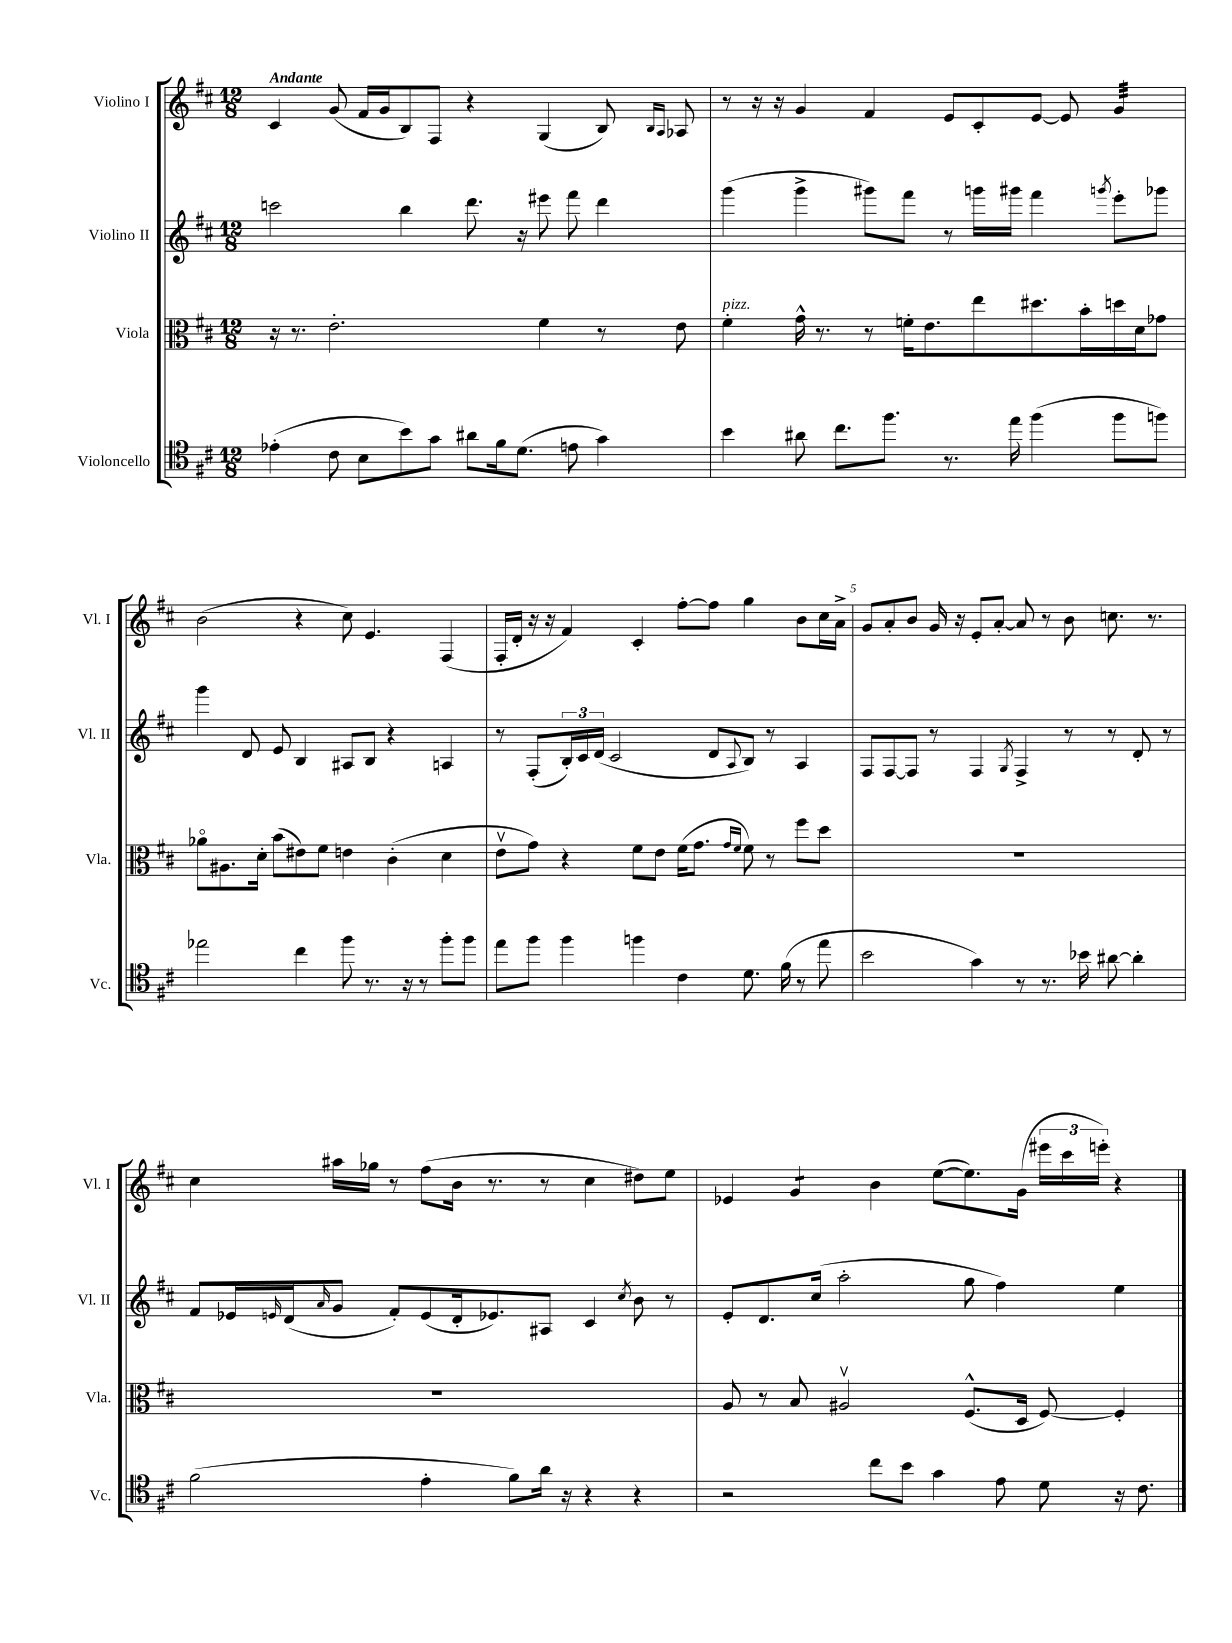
<<
\new StaffGroup <<
\new Staff = "s0" \with { instrumentName = "Violino I" shortInstrumentName = "Vl. I" } {
    \clef treble \key d \major \numericTimeSignature \time 12/8 \tempo "Andante"
    cis'4 g'8( fis'16 g'16 b8) fis8 r4 g4( b8) \grace { b16 a16 } aes8 |
    r8 r16 r16 g'4 fis'4 e'8 cis'8-. e'8~ e'8 g'4:32 |
    b'2( r4 cis''8) e'4. fis4( |
    fis16-. d'16-. r16 r16 fis'4) cis'4-. fis''8~-. fis''8 g''4 b'8 cis''16 a'16-> |
    g'8 a'8-. b'8 g'16 r16 e'8-. a'8~-. a'8 r8 b'8 c''8. r8. |
    cis''4 ais''16 ges''16 r8 fis''8( b'16 r8. r8 cis''4 dis''8) e''8 |
    ees'4 g'4:8 b'4 e''8~( e''8.) g'16( \tuplet 3/2 { eis'''16 cis'''16 e'''16-.) } r4 \bar "|." |
}
\new Staff = "s1" \with { instrumentName = "Violino II" shortInstrumentName = "Vl. II" } {
    \clef treble \key d \major \numericTimeSignature \time 12/8
    c'''2 b''4 d'''8. r16 eis'''8 fis'''8 d'''4 |
    g'''4( g'''4-> gis'''8) fis'''8 r8 g'''16 gis'''16 fis'''4 \acciaccatura { g'''8 } e'''8-. ges'''8 |
    g'''4 d'8 e'8 b4 ais8 b8 r4 a4 |
    r8 fis8-.( \tuplet 3/2 { b16-.) cis'16 d'16( } cis'2 d'8 \appoggiatura { a8 } b8) r8 a4 |
    fis8 fis8~ fis8 r8 fis4 \acciaccatura { g8 } fis4-> r8 r8 d'8-. r8 |
    fis'8 ees'16 \grace { e'16 } d'16( \grace { a'16 } g'8 fis'8-.) e'8( d'16-. ees'8.) ais8 cis'4 \acciaccatura { cis''8 } b'8 r8 |
    e'8-. d'8. cis''16( a''2-. g''8 fis''4) e''4 \bar "|." |
}
\new Staff = "s2" \with { instrumentName = "Viola" shortInstrumentName = "Vla." } {
    \clef alto \key d \major \numericTimeSignature \time 12/8
    r16 r8. e'2.-. fis'4 r8 e'8 |
    fis'4-.^\markup { \italic "pizz." } g'16-^ r8. r8 f'16-. e'8. e''8 dis''8. b'16-. d''16 d'16 ges'8 |
    aes'8\flageolet ais8. d'16-. b'8( eis'8) fis'8 e'4 cis'4-.( d'4 |
    e'8\upbow g'8) r4 fis'8 e'8 fis'16( g'8. \grace { g'16 fis'16 } fis'8) r8 fis''8 d''8 |
    R1. |
    R1. |
    a8 r8 b8 ais2\upbow fis8.-^( d16 fis8~) fis4-. \bar "|." |
}
\new Staff = "s3" \with { instrumentName = "Violoncello" shortInstrumentName = "Vc." } {
    \clef tenor \key d \major \numericTimeSignature \time 12/8
    ees'4-.( cis'8 b8 b'8) g'8 ais'8 fis'16 d'8.( e'8 g'4) |
    b'4 ais'8 cis''8. fis''8. r8. e''16 fis''4( fis''8 f''8) |
    ees''2 cis''4 fis''8 r8. r16 r8 fis''8-. fis''8 |
    e''8 fis''8 fis''4 f''4 cis'4 d'8. fis'16( r8 e''8 |
    b'2 g'4) r8 r8. bes'16 ais'8~ ais'4-. |
    fis'2( e'4-. fis'8) a'16 r16 r4 r4 |
    r2 cis''8 b'8 g'4 e'8 d'8 r16 cis'8. \bar "|." |
}
>>
>>
\layout { \context { \Score \override BarNumber.break-visibility = ##(#f #t #t) barNumberVisibility = #(every-nth-bar-number-visible 5) } }
